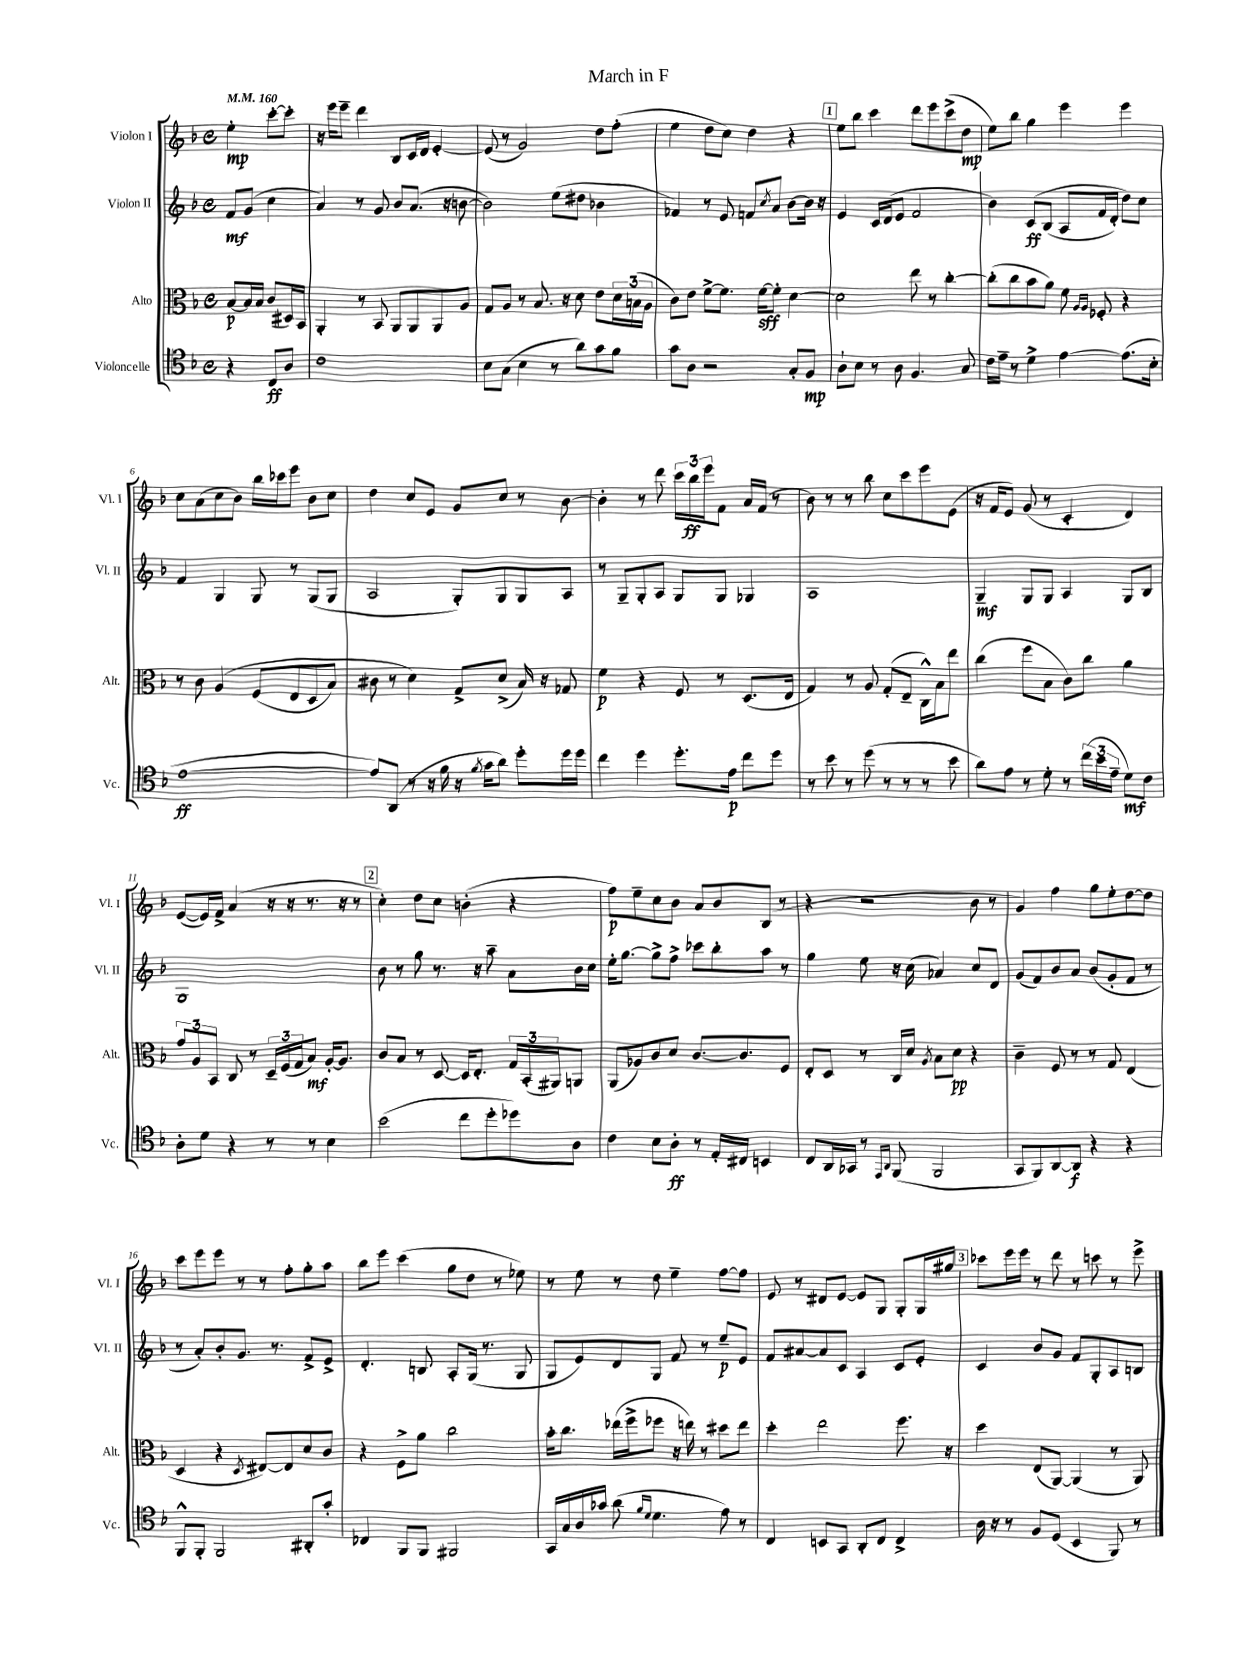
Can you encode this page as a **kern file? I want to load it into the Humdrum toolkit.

**kern	**dynam	**kern	**dynam	**kern	**dynam	**kern	**dynam
*part4	*part4	*part3	*part3	*part2	*part2	*part1	*part1
*staff4	*staff4	*staff3	*staff3	*staff2	*staff2	*staff1	*staff1
*I"Violoncelle	*	*I"Alto	*	*I"Violon II	*	*I"Violon I	*
*I'Vc.	*	*I'Alt.	*	*I'Vl. II	*	*I'Vl. I	*
*clefC4	*	*clefC3	*	*clefG2	*	*clefG2	*
*k[b-]	*	*k[b-]	*	*k[b-]	*	*k[b-]	*
*M4/4	*	*M4/4	*	*M4/4	*	*M4/4	*
*met(c)	*	*met(c)	*	*met(c)	*	*met(c)	*
*MM160	*	*MM160	*	*MM160	*	*MM160	*
=	=	=	=	=	=	=	=
4r	.	[8B-/L	p	8f/L	mf	4ee'\	mp
.	.	16B-/L]	.	(8g/J	.	.	.
.	.	16B-/JJ	.	.	.	.	.
8C/L	ff	(8c/L	.	4cc\	.	[8ccc'\L	.
8A/J	.	16D#X/L)	.	.	.	8ccc'\J]	.
.	.	16BB-/JJ	.	.	.	.	.
=1	=1	=1	=1	=1	=1	=1	=1
1c	.	4AA'/	.	4a/)	.	16r	.
.	.	.	.	.	.	16eee\KL	.
.	.	.	.	.	.	8eee~\J	.
.	.	8r	.	8r	.	4ddd\	.
.	.	8BB-/	.	8g/	.	.	.
.	.	8AA/L	.	8b-/L	.	8B-/L	.
.	.	8AA/	.	(8.a/J	.	16c/L	.
.	.	.	.	.	.	16d/JJ	.
.	.	8AA/	.	.	.	[4e'/	.
.	.	.	.	16r	.	.	.
.	.	8A/J	.	[8bn\	.	.	.
=2	=2	=2	=2	=2	=2	=2	=2
8B-\L	.	8G/L	.	2b\])	.	(8e/]	.
(8G\J	.	8A/J	.	.	.	8r	.
4B-\	.	8r	.	.	.	2g/)	.
.	.	8.B-/	.	.	.	.	.
8r	.	.	.	(8ee\L	.	.	.
.	.	16r	.	.	.	.	.
8a\L)	.	8d\	.	8dd#X\J	.	.	.
8g\	.	8e\L	.	4b-X\	.	8dd\L	.
8f\J	.	24d\L	.	.	.	(8ff'\J	.
.	.	(24Bn\	.	.	.	.	.
.	.	24A\JJ	.	.	.	.	.
=3	=3	=3	=3	=3	=3	=3	=3
8g\L	.	8c\L)	.	4f-X/)	.	4ee\	.
8A\J	.	8e\J	.	.	.	.	.
2r	.	[8f^\L	.	8r	.	8dd\L	.
.	.	8.f\J]	.	8e/	.	8cc\J)	.
.	.	.	.	8fn/L	.	4dd\	.
.	.	[16f\KL	sff	.	.	.	.
.	.	.	.	8qcc/	.	.	.
.	.	8f'\J]	.	8a/J	.	.	.
8G'/L	.	[4d\	.	[8b-\L	.	4r	.
8F/J	mp	.	.	16b-\Jk]	.	.	.
.	.	.	.	16r	.	.	.
!!LO:REH:place=s1:t=1
=4	=4	=4	=4	=4	=4	=4	=4
8A`\L	.	2d\]	.	4e/	.	8ee\L	.
8B-\J	.	.	.	.	.	8bb-\J	.
8r	.	.	.	16c/LL	.	4ccc\	.
.	.	.	.	(16d/J	.	.	.
8A\	.	.	.	8e/J	.	.	.
4.F/	.	8ee\	.	2f/	.	8ddd\L	.
.	.	8r	.	.	.	8eee\	.
.	.	[4cc'\	.	.	.	(8ccc^\	.
8G/	.	.	.	.	.	8dd\J	mp
=5	=5	=5	=5	=5	=5	=5	=5
16c\LL	.	(8cc'\L]	.	4b-\)	.	8ee\L)	.
16e~\JJ	.	.	.	.	.	.	.
8r	.	8cc\	.	.	.	8bb-\J	.
4d^\	.	8b-\	.	(8c/L	ff	4gg\	.
.	.	8a\J)	.	(8B-/J	.	.	.
[4e\	.	8f\	.	8A/L	.	4eee\	.
.	.	16qqA/LL	.	.	.	.	.
.	.	16qqA/JJ	.	.	.	.	.
.	.	8F-X'/	.	16f/L	.	.	.
.	.	.	.	16d'/JJ)	.	.	.
(8.e\L]	.	4r	.	8dd\L)	.	4eee\	.
.	.	.	.	8cc\J	.	.	.
16B-'\Jk	.	.	.	.	.	.	.
!!LO:LB:g=z
=6	=6	=6	=6	=6	=6	=6	=6
[1e	ff	8r	.	4f/	.	8cc\L	.
.	.	8c\	.	.	.	(8a\	.
.	.	(4A/	.	4G/	.	8cc\	.
.	.	.	.	.	.	8b-\J)	.
.	.	(8F/L	.	8G/	.	16bb-\LL	.
.	.	.	.	.	.	16ccc-X\J	.
.	.	8E/	.	8r	.	8eee\J	.
.	.	8D/	.	(8G/L	.	8b-\L	.
.	.	8B-/J)	.	8G/J	.	8cc\J	.
=7	=7	=7	=7	=7	=7	=7	=7
8e/L])	.	8c#X\	.	2A/	.	4dd\	.
(8AA/J	.	8r	.	.	.	.	.
8r	.	4d\)	.	.	.	8cc/L	.
16r	.	.	.	.	.	8e/J	.
16f\	.	.	.	.	.	.	.
16r	.	8G^/L	.	8G'/L)	.	8g/L	.
8qf/	.	.	.	.	.	.	.
16g\KL	.	.	.	.	.	.	.
8a\J)	.	(8d^/J	.	8G/	.	8cc/J	.
8dd'\L	.	16B-/)	.	8G/	.	8r	.
.	.	16r	.	.	.	.	.
16dd\L	.	8G-X/	.	8A/J	.	[8b-\	.
16dd\JJ	.	.	.	.	.	.	.
=8	=8	=8	=8	=8	=8	=8	=8
4cc\	.	4f\	p	8r	.	4b-'\]	.
.	.	.	.	8G~/L	.	.	.
4dd\	.	4r	.	8G'/	.	8r	.
.	.	.	.	8A/J	.	8ddd\	.
8.dd'\L	.	8F/	.	8G/L	.	24ccc\LL	.
.	.	.	.	.	.	24bb-\	ff
.	.	.	.	.	.	24eee\J	.
.	.	8r	.	8G/J	.	8f\J	.
16e\Jk	p	.	.	.	.	.	.
8cc\L	.	(8.D/L	.	4G-X/	.	16a/LL	.
.	.	.	.	.	.	(16f/JJ	.
8dd\J	.	.	.	.	.	8r	.
.	.	16E/Jk	.	.	.	.	.
=9	=9	=9	=9	=9	=9	=9	=9
8r	.	4G/)	.	1A	.	8b-\)	.
8b-\	.	.	.	.	.	8r	.
8r	.	8r	.	.	.	8r	.
(8dd\	.	8A/	.	.	.	8bb-\	.
8r	.	(8G'/L	.	.	.	8cc\L	.
8r	.	8E~/J	.	.	.	8ccc\	.
8r	.	16C^^\LL)	.	.	.	8eee\	.
.	.	16B-\J	.	.	.	.	.
8b-\	.	8ee\J	.	.	.	(8e\J	.
=10	=10	=10	=10	=10	=10	=10	=10
8a\L)	.	(4cc\	.	4G~/	mf	16r	.
.	.	.	.	.	.	16f/KL	.
8e\J	.	.	.	.	.	8e/J)	.
8r	.	8ff\L	.	8G/L	.	(8g/	.
8d'\	.	8B-\J	.	8G/J	.	8r	.
8r	.	8c\L)	.	4A/	.	4c'/	.
(24cc\LL	.	8cc\J	.	.	.	.	.
24b-\	.	.	.	.	.	.	.
24e~\JJ	.	.	.	.	.	.	.
8d\L)	mf	4a\	.	8G/L	.	4d/)	.
8c\J	.	.	.	8B-/J	.	.	.
!!LO:LB:g=z
=11	=11	=11	=11	=11	=11	=11	=11
8A'\L	.	12g/L	.	1G	.	([8e/L	.
.	.	12A/	.	.	.	.	.
8d\J	.	.	.	.	.	16e/L])	.
.	.	12BB-/J	.	.	.	.	.
.	.	.	.	.	.	16f^/JJ	.
4r	.	8C/	.	.	.	(4a/	.
.	.	8r	.	.	.	.	.
8r	.	24D~/LL	.	.	.	16r	.
.	.	(24F/	.	.	.	.	.
.	.	.	.	.	.	16r	.
.	.	24G/J	.	.	.	.	.
8r	.	8B-/J)	mf	.	.	8.r	.
4B-\	.	[16A'/KL	.	.	.	.	.
.	.	8.A/J]	.	.	.	16r	.
.	.	.	.	.	.	8r	.
!!LO:REH:place=s1:t=2
=12	=12	=12	=12	=12	=12	=12	=12
(2b-\	.	8c/L	.	8b-\	.	4cc'\)	.
.	.	8B-/J	.	8r	.	.	.
.	.	8r	.	8gg\	.	8dd\L	.
.	.	[8D/	.	8.r	.	8cc\J	.
8cc\L	.	16D/KL]	.	.	.	(4bn'\	.
.	.	8.E'/J	.	16r	.	.	.
8dd'\	.	.	.	8aa~\	.	.	.
8dd-X\)	.	24G/LL	.	8a\L	.	4r	.
.	.	(24BB-'/	.	.	.	.	.
.	.	24AA#X/J)	.	.	.	.	.
8A\J	.	8AAn/J	.	16b-\L	.	.	.
.	.	.	.	16cc\JJ	.	.	.
=13	=13	=13	=13	=13	=13	=13	=13
4c\	.	(8AA/L	.	16ee'\KL	.	8ff\L)	p
.	.	.	.	[8.gg\J	.	.	.
.	.	8A-X/)	.	.	.	8ee~\	.
8B-\L	.	8c/	.	8gg^\L]	.	8cc\	.
8A'\J	ff	8d/J	.	8ff^\J	.	8b-\J	.
8r	.	[8.c/L	.	8ccc-X\L	.	8a/L	.
16E'/LL	.	.	.	8bb-'\	.	8b-/	.
16C#X/JJ	.	8.c/]	.	.	.	.	.
4BBn/	.	.	.	8aa\J	.	(8B-/J	.
.	.	8F/J	.	8r	.	8r	.
=14	=14	=14	=14	=14	=14	=14	=14
8C/L	.	8E'/L	.	4gg\	.	4r	.
16AA/L	.	8D/J	.	.	.	.	.
16GG-X/JJ	.	.	.	.	.	.	.
8r	.	8r	.	8ee\	.	2r	.
16qqEE/LL	.	.	.	.	.	.	.
16qqAA/JJ	.	.	.	.	.	.	.
(8FF/	.	16C/LL	.	16r	.	.	.
.	.	16d/JJ	.	(16cc\	.	.	.
.	.	8qA/	.	.	.	.	.
2FF/	.	8B-\L	.	4a-X/)	.	.	.
.	.	8d\J	pp	.	.	.	.
.	.	4r	.	8cc/L	.	8b-\	.
.	.	.	.	8d/J	.	8r	.
=15	=15	=15	=15	=15	=15	=15	=15
8GG/L	.	4c~\	.	(8g/L	.	4g/)	.
8FF/)	.	.	.	8f/)	.	.	.
[8AA/	.	8F/	.	8b-/	.	4ff\	.
8AA/J]	f	8r	.	8a/J	.	.	.
4r	.	8r	.	(8b-/L	.	8gg\L	.
.	.	8G/	.	8g'/	.	8ee'\	.
4r	.	(4E/	.	8f/J	.	[8dd\	.
.	.	.	.	8r	.	8dd\J]	.
!!LO:LB:g=z
=16	=16	=16	=16	=16	=16	=16	=16
8FF^^/L	.	4D/	.	8r	.	8ccc\L	.
8FF'/J	.	.	.	8a'/L)	.	8eee\	.
2FF/	.	4r	.	8b-'/	.	8eee\J	.
.	.	.	.	8.g/J	.	8r	.
.	.	8qD/	.	.	.	.	.
.	.	[8E#X/L)	.	.	.	8r	.
.	.	.	.	8.r	.	.	.
.	.	8E#/]	.	.	.	8ff'\L	.
8AA#X'/L	.	8d/	.	8f^/L	.	8gg'\	.
8g'/J	.	8c/J	.	8e^/J	.	8aa\J	.
=17	=17	=17	=17	=17	=17	=17	=17
4C-X/	.	4r	.	4.d'/	.	8bb-\L	.
.	.	.	.	.	.	8eee\J	.
8FF/L	.	8F^\L	.	.	.	(4ccc\	.
8FF/J	.	8a\J	.	8Bn/	.	.	.
2FF#X/	.	2cc\	.	8A'/L	.	8gg\L	.
.	.	.	.	(16G/Jk	.	8dd\J	.
.	.	.	.	8.r	.	.	.
.	.	.	.	.	.	8r	.
.	.	.	.	8G/	.	8ee-X\)	.
=18	=18	=18	=18	=18	=18	=18	=18
16GG/LL	.	16b-'\KL	.	8G/L	.	8r	.
16G/	.	8.cc\J	.	.	.	.	.
16A/	.	.	.	8e/)	.	8ee\	.
16g-X/JJ	.	.	.	.	.	.	.
(8a\	.	(16ee-X\LL	.	8d/	.	8r	.
.	.	16ff^\J	.	.	.	.	.
16qqf/LL	.	.	.	.	.	.	.
16qqd/JJ	.	.	.	.	.	.	.
4.d\	.	8ff-X\J	.	8G/J	.	8dd\	.
.	.	16r	.	8f/	.	4ee~\	.
.	.	16een\)	.	.	.	.	.
.	.	8r	.	8r	.	.	.
8e\)	.	8dd#X\L	.	8ee~/L	p	[8ff\L	.
8r	.	8ee\J	.	8e/J	.	8ff\J]	.
=19	=19	=19	=19	=19	=19	=19	=19
4C/	.	4dd'\	.	8f/L	.	8e/	.
.	.	.	.	[8a#X/	.	8r	.
8BBn/L	.	2ee\	.	8a#/]	.	8d#X/L	.
8GG/J	.	.	.	8c/J	.	[8e/J	.
8AA'/L	.	.	.	4A/	.	8e/L]	.
8C/J	.	.	.	.	.	8G/J	.
4C^/	.	8.ff\	.	8c/L	.	8G'/L	.
.	.	.	.	8e'/J	.	16G/L	.
.	.	16r	.	.	.	16gg#X/JJ	.
!!LO:REH:place=s1:t=3
=20	=20	=20	=20	=20	=20	=20	=20
16A\	.	4dd\	.	4c/	.	8ccc-X\L	.
16r	.	.	.	.	.	.	.
8r	.	.	.	.	.	16eee\L	.
.	.	.	.	.	.	16eee\JJ	.
8F/L	.	(8E/L	.	8b-/L	.	8r	.
(8D/J	.	[8AA/J)	.	8g/J	.	8ddd\	.
4BB-/	.	(4AA/]	.	8f/L	.	8r	.
.	.	.	.	8G'/	.	8cccn\	.
8FF/)	.	8r	.	8A/	.	8r	.
8r	.	8AA/)	.	8Bn/J	.	8eee^\	.
==	==	==	==	==	==	==	==
*-	*-	*-	*-	*-	*-	*-	*-
